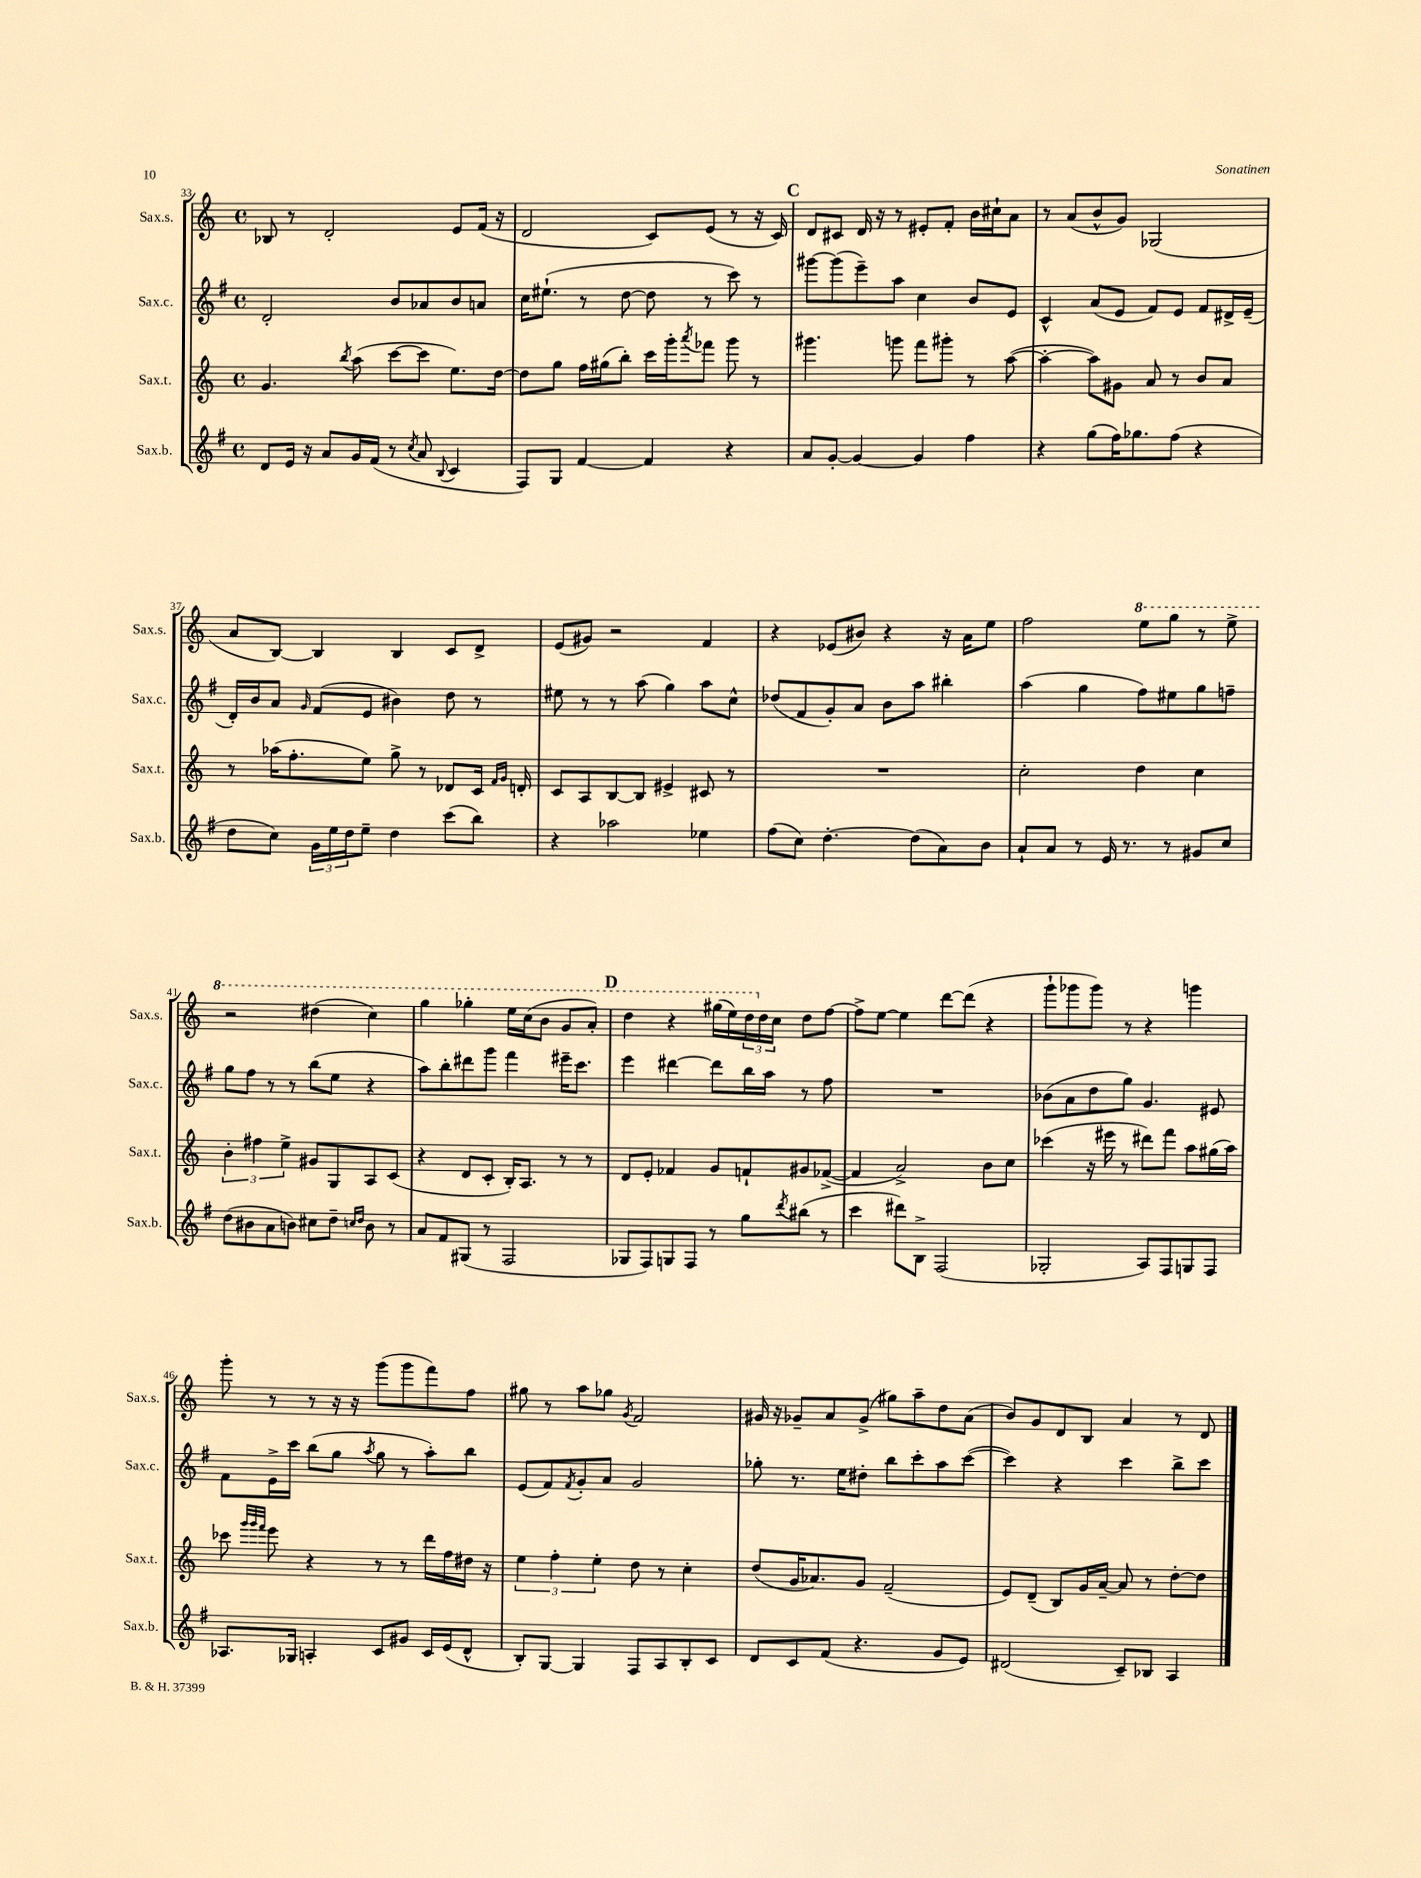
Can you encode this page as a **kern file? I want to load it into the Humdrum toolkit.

**kern	**kern	**kern	**kern
*staff4	*staff3	*staff2	*staff1
*clefG2	*clefG2	*clefG2	*clefG2
*k[f#]	*k[]	*k[f#]	*k[]
*M4/4	*M4/4	*M4/4	*M4/4
*met(c)	*met(c)	*met(c)	*met(c)
8d	4.g	2d'	8B-
16e	.	.	8r
16r	.	.	.
8a	.	.	2d'
.	8qbb	.	.
16g	(8aa	.	.
(16f#	.	.	.
8r	[8ccc	8b	.
8qcc	.	.	.
8a	8ccc]	8a-	.
8qqB	.	.	.
4c	8.ee)	8b	8e
.	.	8a	(16f
.	[16dd	.	16r
=	=	=	=
8F#)	8dd]	16cc	2d
.	.	(8.ee#`	.
8G	8gg	.	.
[4f#	16ff	8r	.
.	(16gg#	.	.
.	8bb')	[8dd	.
4f#]	16ccc	8dd]	8c)
.	16ggg'	.	.
.	8qaaa	.	.
.	8fff-	8r	(8e
4r	8ggg	8ccc)	8r
.	8r	8r	16r
.	.	.	16c)
=	=	=	=
8a	4.ggg#	[8ggg#	8d
[8g'	.	(8ggg#]	8c#
4g_	.	8eee~)	16d
.	.	.	16r
.	8ggg	8aa	8r
4g]	8fff	4cc	8e#'
.	8ggg#'	.	8f'
4ff#	8r	8b	16b
.	.	.	16cc#`
.	([8aa	8e	8a
=	=	=	=
4r	4aa'_	4c^^	8r
.	.	.	(8a
(8gg	8aa])	(8a	8b^^
16ff#)	8g#	8e	8g)
8.gg-	.	.	.
.	8a	8f#)	(2G-
(8ff#	8r	8e	.
4r	8b	8f#	.
.	8a	16d#^	.
.	.	(16e~	.
=	=	=	=
8dd	8r	16d')	8a
.	.	16b	.
8cc)	(16aa-	8a	[8B)
.	8.ff'	.	.
.	.	16qqg	.
24g	.	(8f#	4B]
24ee	.	.	.
24dd	.	.	.
8ee~	8ee)	8e	.
4dd	8gg^	4b#)	4B
.	8r	.	.
(8ccc	8d-	8dd	8c
8bb)	16c	8r	8d^
.	16qqf	.	.
.	16qqg	.	.
.	16d'	.	.
=	=	=	=
4r	8c	8ee#	(8e
.	8A	8r	8g#)
2aa-	[8B	8r	2r
.	8B]	(8aa	.
.	4e#^	4gg)	.
4ee-	8c#	8aa	4f
.	8r	8cc^^	.
=	=	=	=
(8ff#	1r	(8dd-	4r
8cc)	.	8f#	.
[4.dd'	.	8g')	(8e-
.	.	8a	8b#)
.	.	8b	4r
(8dd]	.	8aa	.
8a)	.	4bb#'	16r
.	.	.	16a
8b	.	.	8ee
=	=	=	=
8a`	2cc'	(4aa	2ff
8a	.	.	.
8r	.	4gg	.
16e	.	.	.
8.r	.	.	.
.	4dd	8ff#)	8eee
8r	.	8ee#	8ggg
8g#	4cc	8gg	8r
8cc	.	8ff~	8eee^
=	=	=	=
(8dd	6b'	8gg	2r
8b#	.	8ff#	.
.	6ff#	.	.
8a	.	8r	.
.	6ee^	.	.
8b)	.	8r	.
8cc#	8g#	(8bb	(4ddd#
8dd~	8G	8ee	.
16qqcc	.	.	.
16qqdd	.	.	.
8b	8A	4r	4ccc)
8r	(8c	.	.
=	=	=	=
8a	4r	8aa)	4ggg
8f#	.	8bb'	.
(8G#	8d	8ddd#	4ggg-'
8r	8c'	8ggg	.
2F#	16B')	4fff#	16eee
.	8.A	.	(16ccc
.	.	.	8bb
.	8r	16eee#~	8gg
.	.	8.ccc	.
.	8r	.	8aa')
=	=	=	=
8G-	8d	4eee	4ddd
8F#)	8e'	.	.
8G	4f-	[4ddd#	4r
8F#	.	.	.
8r	8g	8ddd#]	(16ggg#
.	.	.	16eee)
8gg	8f`	16bb	24ddd
.	.	.	24dd
.	.	16aa	.
.	.	.	24cc
8qddd	.	.	.
(8bb#	8g#	8r	8dd
8r	([8f-^	8ff#	[8ff
=	=	=	=
4ccc	4f-]	1r	8ff^]
.	.	.	[8ee
8ddd#)	2a^)	.	4ee]
8B^	.	.	.
(2F#	.	.	[8ddd
.	.	.	(8ddd]
.	8b	.	4r
.	8cc	.	.
=	=	=	=
2G-'	(4ccc-	(8b-	8ggg`
.	.	8a	8ggg-
.	16r	8dd	8ggg-)
.	16eee#	.	.
.	8r	8gg)	8r
8A)	8ddd#)	4.g	4r
8F#	8fff	.	.
8G	8aa	.	4ggg
8F#	(16gg#	8e#	.
.	16aa)	.	.
=	=	=	=
8.A-	8ccc-	8f#	8ggg'
.	32qqggg	.	.
.	32qqggg	.	.
.	32qqfff	.	.
.	8eee	16e^	8r
16G-	.	16ccc	.
4A'	4r	(8bb	8r
.	.	8gg	16r
.	.	.	16r
.	.	8qaa	.
8c	8r	8gg	(8ggg
8g#	8r	8r	8ggg
16c	16ddd	8aa')	8fff)
(16e	16ff	.	.
8d^^	16dd#	8bb	8ff
.	16r	.	.
=	=	=	=
8B')	6ee	(8e	8gg#
[8G	.	8f#)	8r
.	6ff'	.	.
.	.	8qf#	.
4G]	.	8g'	8aa
.	6ee'	.	.
.	.	8a	8gg-
.	.	.	8qg
8F#	8dd	2g	2f
8A	8r	.	.
8B'	4cc'	.	.
8c	.	.	.
=	=	=	=
8d	(8dd	8gg-'	16g#
.	.	.	16r
8c	16g	8.r	8g-~
.	8.a-)	.	.
(8f#	.	.	8a
.	.	16ee	.
4.r	8g	8dd#'	(8g-^
.	(2f~	8bb	8gg#)
.	.	8ccc'	8aa~
8g	.	8aa	8dd
8e)	.	([8ccc	(8a
=	=	=	=
(2d#	8e)	4ccc])	8b)
.	(8d~	.	8g
.	8B)	4r	8d
.	16g	.	8B
.	[16a~	.	.
8c~)	8a]	4ccc	4a
8B-	8r	.	.
4A	[8dd'	8bb^	8r
.	8dd]	8ccc	8d
==	==	==	==
*-	*-	*-	*-
